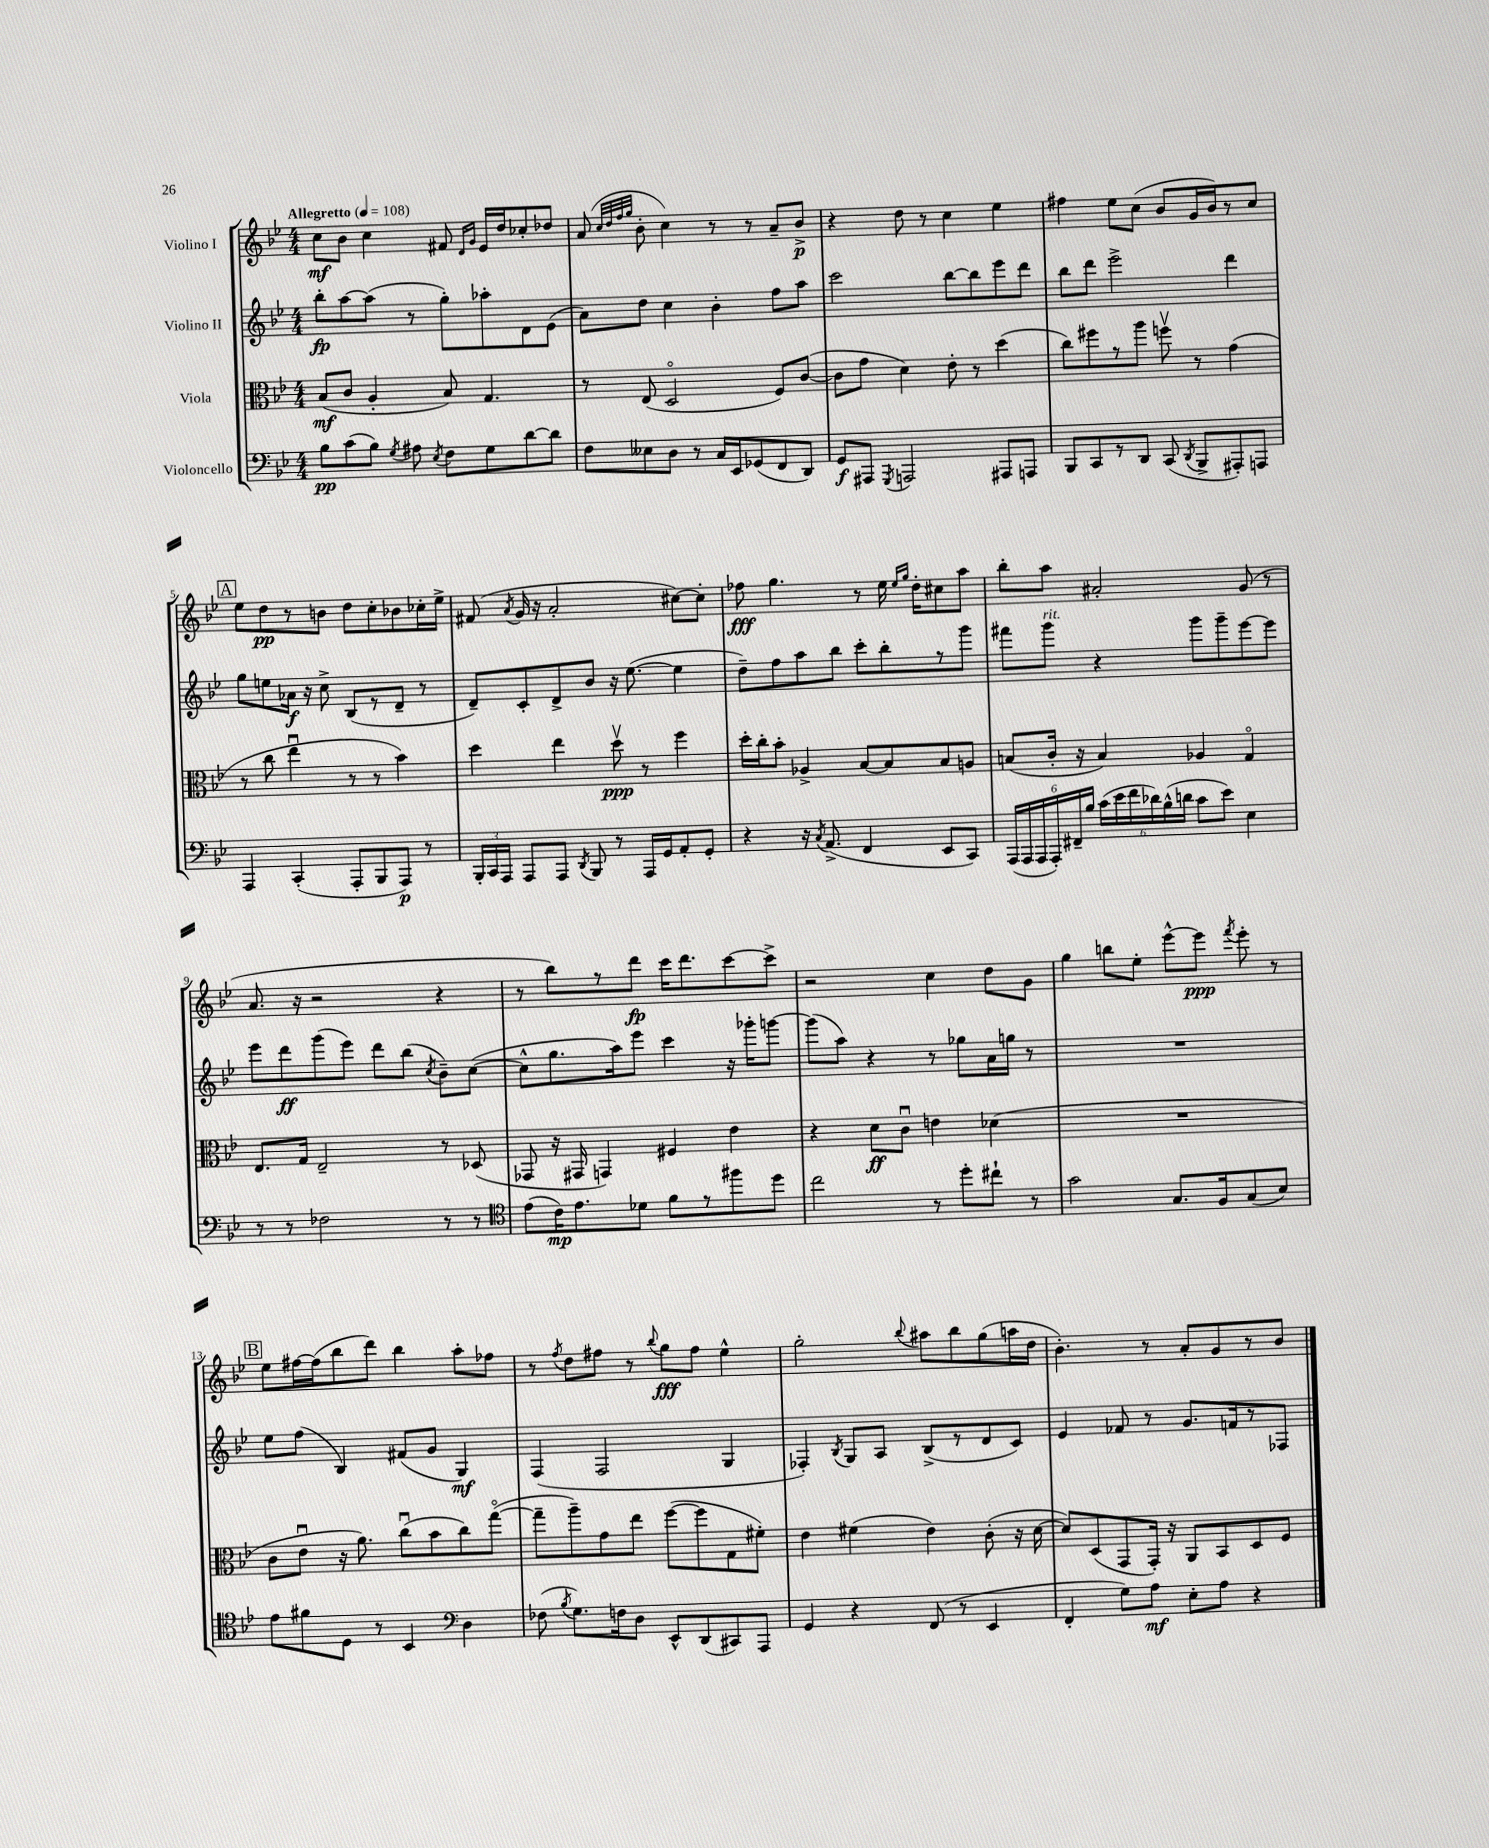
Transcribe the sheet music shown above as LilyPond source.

<<
\new StaffGroup <<
\new Staff = "s0" \with { instrumentName = "Violino I" } {
    \clef treble \key bes \major \numericTimeSignature \time 4/4 \tempo "Allegretto" 4 = 108
    \autoBeamOff c''8[\mf bes'8] c''4 fis'8 \grace { d'16[ g'16] } ees'16[ d''16 ces''8-. des''8] |
    a'8( \grace { c''32[ d''32 f''32 g''32] } bes'8-. c''4) r8 r8 a'8[-- bes'8]->\p |
    r4 d''8 r8 c''4 ees''4 |
    fis''4 ees''8[ c''8]( bes'8[ g'16 bes'16) r8 c''8] |
    \mark \markup { \box "A" } ees''8[ d''8\pp r8 b'8] d''8[ c''8-. bes'8 ces''16-. ees''16]-> |
    fis'8( \acciaccatura { a'8 } g'16 r16 a'2-. cis''8[~) cis''8]-. |
    fes''8\fff g''4. r8 ees''16 \grace { ees''16[ g''16] } d''16[-. cis''8 a''8] |
    bes''8[-. a''8] ais'2-. g'8( r8 |
    a'8. r16 r2 r4 |
    r8 bes''8[) r8 d'''8]\fp c'''16[ d'''8. c'''8~ c'''8]-> |
    r2 c''4 d''8[ g'8] |
    g''4 b''8[ ees''8]-. ees'''8[~-^ ees'''8]\ppp \acciaccatura { f'''8 } ees'''8-. r8 |
    \mark \markup { \box "B" } ees''8[ fis''16~ fis''16( bes''8 d'''8]) bes''4 a''8[-. fes''8] |
    r8 \acciaccatura { f''8 } d''8[ fis''8] r8 \appoggiatura { bes''8 } g''8[\fff fis''8] ees''4-^ |
    g''2-. \appoggiatura { bes''8 } ais''8[ bes''8 g''8( a''16 d''16] |
    bes'4.-.) r8 a'8[-. g'8 r8 bes'8] \bar "|." |
}
\new Staff = "s1" \with { instrumentName = "Violino II" } {
    \clef treble \key bes \major \numericTimeSignature \time 4/4
    \autoBeamOff bes''8[-.\fp a''8~ a''8]( r8 g''8[-.) aes''8-. d'8 ees'8]( |
    a'8[) d''8] c''4 bes'4-. f''8[ a''8] |
    c'''2 bes''8[~ bes''8 ees'''8 d'''8] |
    bes''8[ d'''8] ees'''2-> d'''4 |
    \mark \markup { \box "A" } g''8[ e''8 aes'16]\f r16 c''8-> bes8[( r8 d'8]-- r8 |
    d'8[--) c'8-. d'8-> bes'8] r16 ees''8.~( ees''4 |
    d''8[--) f''8 a''8 bes''8] c'''8[-. bes''8-. r8 g'''8] |
    fis'''8[ g'''8]^\markup { \italic "rit." } r4 g'''8[ g'''8-- ees'''8~ ees'''8] |
    ees'''8[ d'''8\ff g'''8( ees'''8]) d'''8[ bes''8]( \acciaccatura { c''8 } bes'8[--) c''8]~( |
    c''8[-^ g''8. a''16) ees'''8] c'''4 r16 ges'''16[-. g'''8]~ |
    g'''8[( a''8]) r4 r8 ges''8[ a'16 g''16] r8 |
    R1 |
    \mark \markup { \box "B" } ees''8[ f''8]( bes4) fis'8[( g'8] g4\mf) |
    f4( f2 g4 |
    fes4-.) \acciaccatura { bes8 } g8[ a8] bes8[->( r8 d'8 c'8]) |
    ees'4 fes'8 r8 g'8.[ f'16 r8 fes8] \bar "|." |
}
\new Staff = "s2" \with { instrumentName = "Viola" } {
    \clef alto \key bes \major \numericTimeSignature \time 4/4
    \autoBeamOff bes8[\mf( c'8] a4-. bes8) g4. |
    r8 ees8( d2\flageolet f8[) c'8]~( |
    c'8[ g'8] d'4) ees'8-. r8 d''4( |
    c''8[) fis''8 r8 a''8] f''8\upbow r8 g'4( |
    \mark \markup { \box "A" } r8 c''8 ees''4\downbow r8 r8 bes'4) |
    d''4 ees''4 d''8\upbow\ppp r8 f''4 |
    d''16[-. c''16-. bes'8]-. aes4-> bes8[~ bes8 bes8 a8] |
    b8[( c'16]-. r16 b4) aes4 g4\flageolet |
    ees8.[ g16] ees2-- r8 des8( |
    ges,8 r16 gis,16 g,4) fis4 ees'4 |
    r4 d'8[\ff c'8]\downbow e'4 des'4( |
    R1 |
    \mark \markup { \box "B" } c'8[ ees'8]\downbow r16 a'8.) c''8[\downbow( bes'8 c''8) g''8]~\flageolet( |
    g''8[-- a''8--) g'8 ees''8] f''8[~( f''8 g8 fis'8]-.) |
    ees'4 fis'4( ees'4) c'8-.( r16 d'16~ |
    d'8[) d8( g,8 g,16]-.) r16 a,8[ bes,8 d8 f8] \bar "|." |
}
\new Staff = "s3" \with { instrumentName = "Violoncello" } {
    \clef bass \key bes \major \numericTimeSignature \time 4/4
    \autoBeamOff bes8[\pp c'8( bes8]) \acciaccatura { g8 } ais8 \acciaccatura { ees8 } f8[ g8 d'8~ d'8] |
    f8[ eeses8 d8] r8 c16[ ees,16 ges,8( f,8 d,8]) |
    g,8[\f ais,,8] \acciaccatura { g,,8 } a,,2 ais,,8[ a,,8] |
    bes,,8[ c,8 r8 d,8] c,8( \acciaccatura { d,8 } bes,,8[-> ais,,8-.) a,,8] |
    \mark \markup { \box "A" } a,,4 c,4-.( a,,8[-. bes,,8 a,,8]\p) r8 |
    \tuplet 3/2 { bes,,16[-. c,16 a,,16] } a,,8[ a,,8] \acciaccatura { d,8 } bes,,8 r8 a,,16[ g,16 a,8-. g,8]-. |
    r4 r16 \acciaccatura { c8 } a,8.->( f,4 ees,8[ c,8]) |
    \tuplet 6/4 { a,,16[( a,,16 a,,16 a,,16-.) fis,16-- bes16] } \tuplet 6/4 { c'16[( ees'16 f'16 des'16) bes16-^( d'16] } c'8[ ees'8]) ees4 |
    r8 r8 fes2 r8 r8 |
    \clef tenor ees'8[( c'16\mp) ees'8. des'8] f'8[ r8 fis''8 d''8] |
    c''2 r8 d''8[-. cis''8]-! r8 |
    g'2 g8.[ f16 g8( bes8]) |
    \mark \markup { \box "B" } ees'8[ fis'8 d8] r8 bes,4 \clef bass d4 |
    fes8( \acciaccatura { bes8 } g8.[) f16 d8] ees,8[-^ d,8( cis,8) a,,8] |
    g,4 r4 f,8( r8 ees,4 |
    f,4-. g8[) a8]\mf ees8[-. a8] r4 \bar "|." |
}
>>
>>
